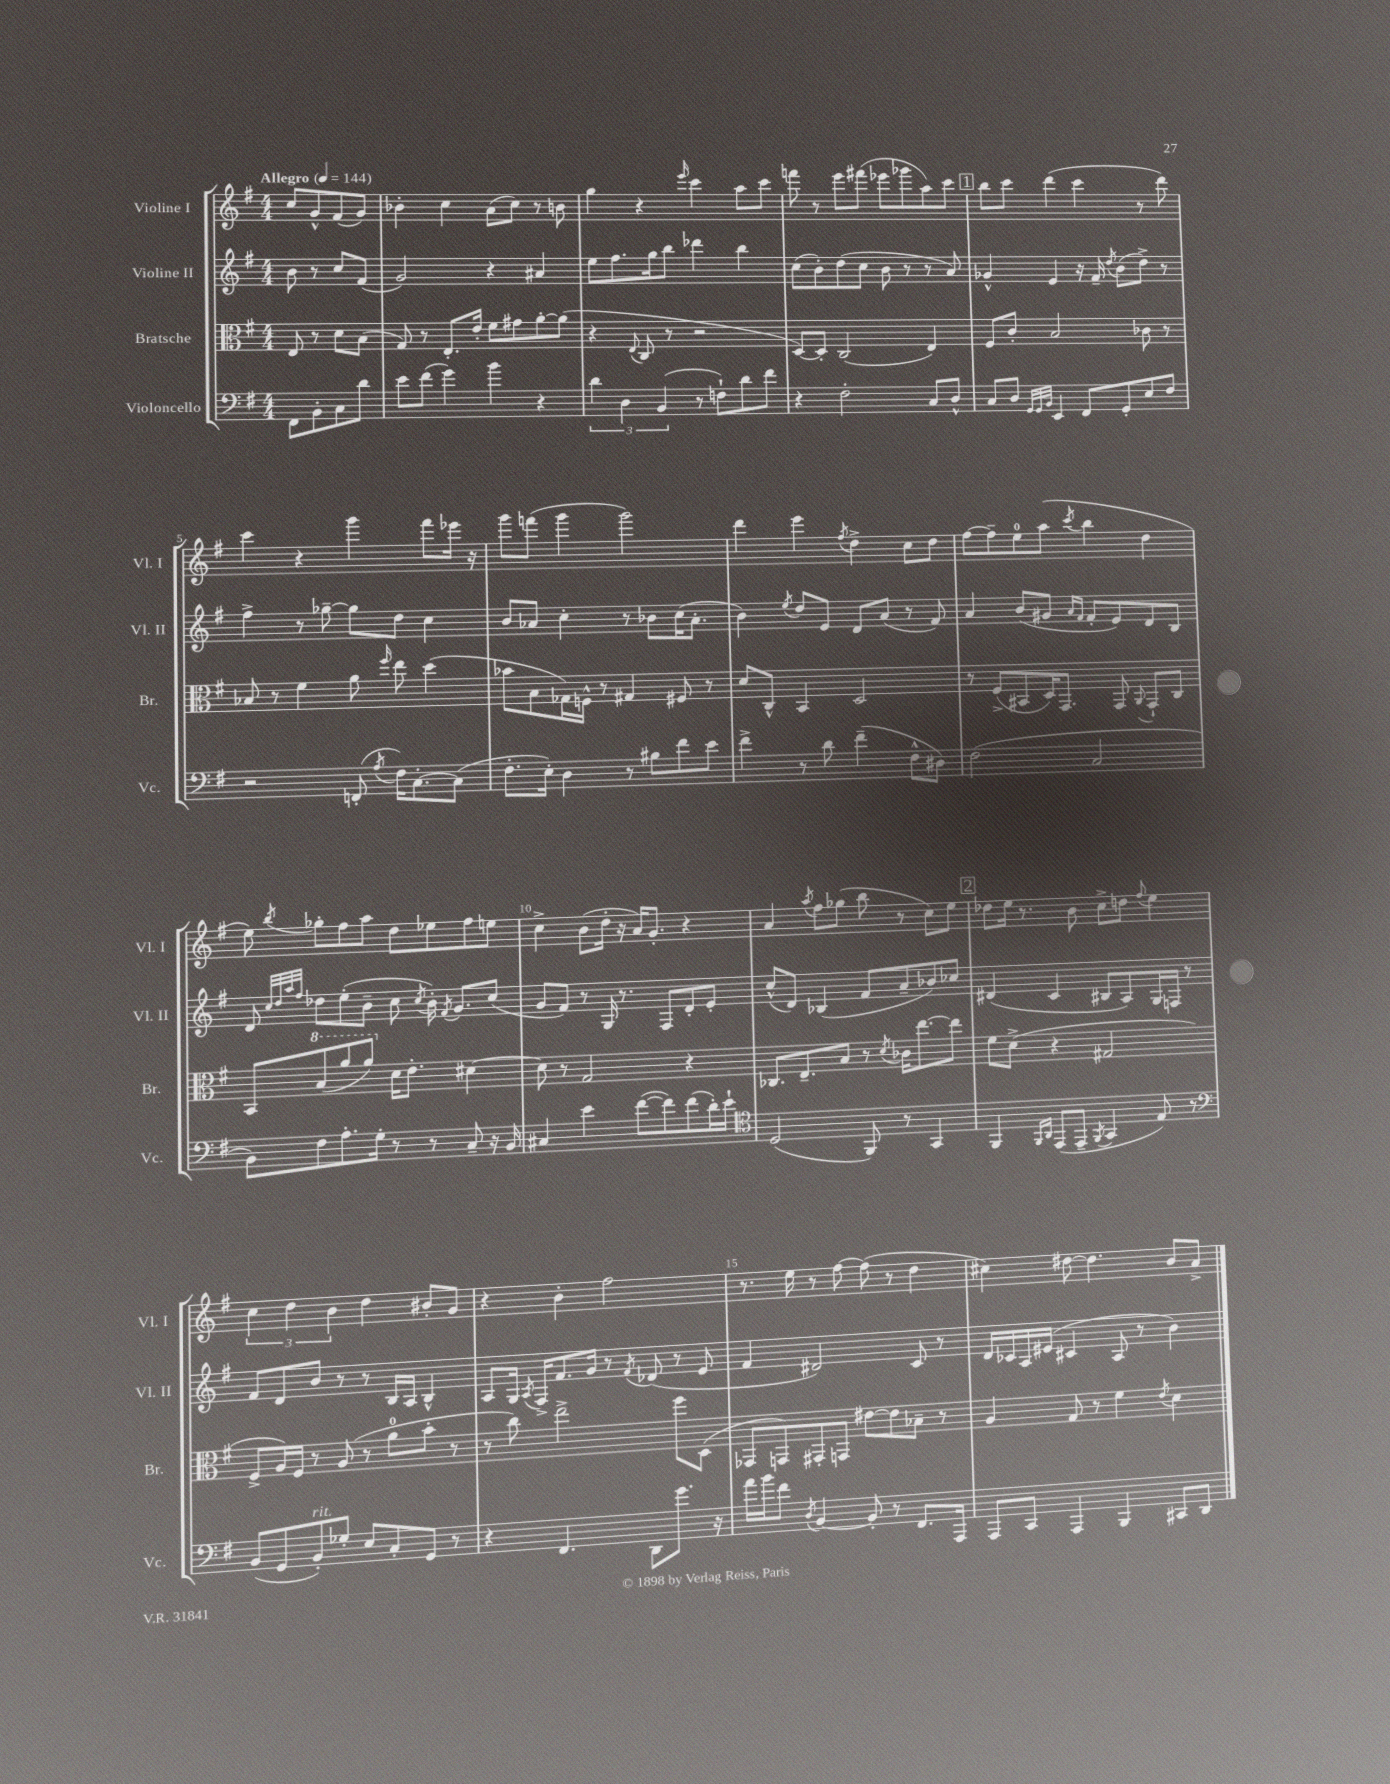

**kern	**kern	**kern	**kern
*part4	*part3	*part2	*part1
*staff4	*staff3	*staff2	*staff1
*I"Violoncello	*I"Bratsche	*I"Violine II	*I"Violine I
*I'Vc.	*I'Br.	*I'Vl. II	*I'Vl. I
*clefF4	*clefC3	*clefG2	*clefG2
*k[f#]	*k[f#]	*k[f#]	*k[f#]
*M4/4	*M4/4	*M4/4	*M4/4
*MM144	*MM144	*MM144	*MM144
=	=	=	=
!	!	!	!LO:TX:a:B:t=Allegro
8FF#\L	8E/	8b\	8cc/L
8BB'\	8r	8r	8g^^/
8C\	8d\L	8cc/L	(8f#/
8d\J	(8B\J	(8f#/J	8g/J)
=1	=1	=1	=1
8e\L	8G/)	2g/)	4b-X'\
(8f#\J	8r	.	.
4g\)	8.E'/L	.	4cc\
.	16e'/Jk	.	.
4b\	8f#\L	4r	(8a\L
.	8g#X\	.	8cc\J)
4r	[8a'\	4a#X/	8r
.	(8a\J]	.	8bn\
=2	=2	=2	=2
6d\	4r	8ee\L	4gg\
.	.	8.ff#\	.
6D\	.	.	.
.	8qqE/	.	.
.	8C/	.	4r
.	.	16gg\k	.
(6BB/	.	.	.
.	8r	8bb\J	.
.	.	.	16qqeee/
8r	2r	4ddd-X\	4ccc\
8Fn`\L)	.	.	.
8d\	.	4bb\	8aa\L
8f#\J	.	.	8ccc\J
=3	=3	=3	=3
4r	[8D/L)	(8cc\L	8fffn\
.	8D'/J]	8b'\)	8r
2F#'\	(2C/	(8dd\	8eee\L
.	.	8cc\J	(8fff#X\J
.	.	8b\	8eee-X\L
.	.	8r	8ggg-X\
8C/L	4E/)	8r	8aa\)
8D^^/J	.	8a/)	8ccc\J
!!LO:REH:place=s1:t=1
=4	=4	=4	=4
8C/L	8F#/L	4g-X^^/	8bb\L
8D/J	8c'/J	.	8ccc\J
32qqGG/LLL	.	.	.
32qqGG/	.	.	.
32qqBB/JJJ	.	.	.
4EE/	2B/	4e/	(4ddd\
8FF#/L	.	16r	4ccc\
.	.	16f#~/	.
.	.	8qdd/	.
8GG'/	.	(8b\L	.
8E/	8c-X\	8dd^\J)	8r
8F#/J	8r	8r	8ddd\)
!!LO:LB:g=z
=5	=5	=5	=5
2r	8B-X/	4ff#^\	4ccc\
.	8r	.	.
.	4f#\	8r	4r
.	.	[8gg-X~\	.
(8FFn'/	8a\	8gg-\L]	4ggg\
8qA/	16qqff#/	.	.
16F#\KL)	8ee\	8dd\J	.
[8.C'\	.	.	.
.	(4dd\	4cc\	8fff#\L
(8C\J]	.	.	16eee-X\Jk
.	.	.	16r
=6	=6	=6	=6
8.F#'\L	8b-X\L	8b/L	8ggg\L
.	8B\	8a-X/J	(8fffn\J
16E'\Jk)	.	.	.
4D\	16G-X\L)	4cc'\	4ggg\
.	16Fn^^\JJ	.	.
.	8r	.	.
8r	4G#X/	8r	2ggg\)
8B#X\L	.	8b-X\L	.
8f#\	8F#X/	(16cc\K	.
.	.	8.a-'\J	.
8e\J	8r	.	.
=7	=7	=7	=7
4f#^\	8d/L	4b\)	4ddd\
.	8C^^/J	.	.
.	.	8qee/	.
8r	4BB/	8dd/L	4eee\
8d\	.	8e/J	.
.	.	.	8qff#/
(4f#~\	2D/	8d/L	4dd^\
.	.	(8a/J	.
8F#^^\L	.	8r	8cc\L
8D#X\J)	.	8f#/)	8dd\J
=8	=8	=8	=8
(2F#\	8r	4a/	[8ff#\L
.	(8F#^/L	.	8ff#~\]
.	8BB#X/	(8b/L	8ee\
.	16D/K)	8g#X/J	(8aa\J
.	8.GG/J	.	.
.	.	16qqa/LL	.
.	.	16qqf#/JJ	8qccc/
2C/	.	8f#'/L	4bb\
.	8GG/	8e/)	.
.	8qqAA/	.	.
.	8GG`/L	8d/	4dd\
.	8C/J	8B/J	.
!!LO:LB:g=z
=9	=9	=9	=9
8BB\L)	8BB/L	8d/	8ee\)
.	.	32qqcc/LLL	.
.	.	32qqdd/	.
.	.	32qqaa/	.
.	.	32qqff#/JJJ	8qbb/
*	*8va	*	*
8F#\	(8b/	8dd-X\L	8gg-X'\L
8.A'\	8aa/	(8ee'\	8ff#\
.	8aa/J)	8b~\J	8aa\J
16G'\Jk	.	.	.
*	*X8va	*	*
8r	16d\KL	8cc\	8dd\L
.	8.e'\J	.	.
.	.	8qcc/	.
8r	.	16b'\)	8ee-X\
.	.	8qf#/	.
.	.	8.g/L	.
8C~/	[4d#X\	.	8ff#\
16r	.	(8cc/J	8een\J
16BB/	.	.	.
=10	=10	=10	=10
4C#X/	8d#\]	8g/L	4cc^\
.	8r	8f#/J)	.
4e\	2G/	8r	(8b\L
.	.	16G/	16dd'\Jk
.	.	8.r	16r
([8f#\L	.	.	16a/KL)
.	.	.	8.g'/J
8f#\])	.	8F#/L	.
(8f#\	4r	8d'/	4r
16d'\L)	.	8e'/J	.
16e`\JJ	.	.	.
=11	=11	=11	=11
*clefC4	*	*	*
(2D/	8.C-X/L	(8cc^^/L	4a/
.	.	8d/J)	.
.	8.E~/	.	.
.	.	.	8qaa/
.	.	(4B-X/	8ff#\L
.	8B/J	.	(8gg-X\J
8FF#/)	8r	8f#/L	8bb\
.	8qd/	.	.
8r	16c-X\KL	8a~/	8r
.	[8.ee\	.	.
4GG/	.	8b-X/)	8cc\L)
.	8ee\J]	8cc-X/J	8ee\J
!!LO:REH:place=s1:t=2
=12	=12	=12	=12
4FF#/	8f#\L	(4d#X/	8dd-X\L
.	(8d^\J	.	16ee\Jk
.	.	.	8.r
16qqFF#/LL	.	.	.
16qqAA/JJ	.	.	.
(8EE/L	4r	4c/	.
8EE~/J	.	.	8b\
8qFF#/	.	.	.
4GG/	2G#X/	8B#X/L	8cc^\L
.	.	8A/)	8ddn\J
.	.	.	8qqff#/
8E/)	.	16G/L	4ee\
.	.	16Fn/JJ	.
8r	.	8r	.
!!LO:LB:g=z
=13	=13	=13	=13
*clefF4	*	*	*
(8BB/L	8F#^/L	8f#/L	6cc\
8GG/	16A/L)	8d/	.
.	.	.	6dd\
.	16F#/JJ	.	.
!LO:TX:a:i:t=rit.	!	!	!
8BB'/)	8r	8b/J	.
.	.	.	6b\
8G-X'/J	(8A/	8r	.
8E/L	8r	8r	4dd\
8C'/	8a\L	16B/LL	.
.	.	16A/JJ	.
8GG/J	8b'\J	4B^^/	8b#X'/L
8r	8r	.	8g/J
=14	=14	=14	=14
4r	8r	8A/L	4r
.	8cc\)	16G/Jk	.
.	.	8qA/	.
.	.	16F#^/KL	.
4.FF#/	2ee^\	8.f#/	4b'\
.	.	16g/Jk	.
.	.	8r	2ff#\
.	.	8qf#/	.
8DD\L	.	(8d-X/	.
8.g\J	8ff#\L	8r	.
.	(8D\J	8e/	.
16r	.	.	.
=15	=15	=15	=15
16a\LL	8GG-X/L	4f#/	8.r
16b\J	.	.	.
8f#\J	8GGn/)	.	.
.	.	.	16ee\
8qD/	.	.	.
[4BB/	8GG#X'/	2d#X/)	8r
.	8GGn/J	.	[8ff#\
8BB'/]	[8e#X\L	.	(8ff#\]
8r	8e#\]	.	8r
8.FF#/L	8B-X~\J	8c/	4dd\
.	8r	8r	.
16AAA/Jk	.	.	.
=16	=16	=16	=16
8AAA/L	4A/	16d/LL	4cc#X\)
.	.	16c-X/	.
8CC/J	.	16A/	.
.	.	(16e#X/JJ	.
4AAA/	8G/	4c#X/	[8dd#X\
.	8r	.	4.dd#\]
4BBB/	4f#\	8A/	.
.	.	8r	.
.	8qe/	.	.
8CC#X/L	4d\	4b\)	8b/L
8DD/J	.	.	8a^/J
==	==	==	==
*-	*-	*-	*-
